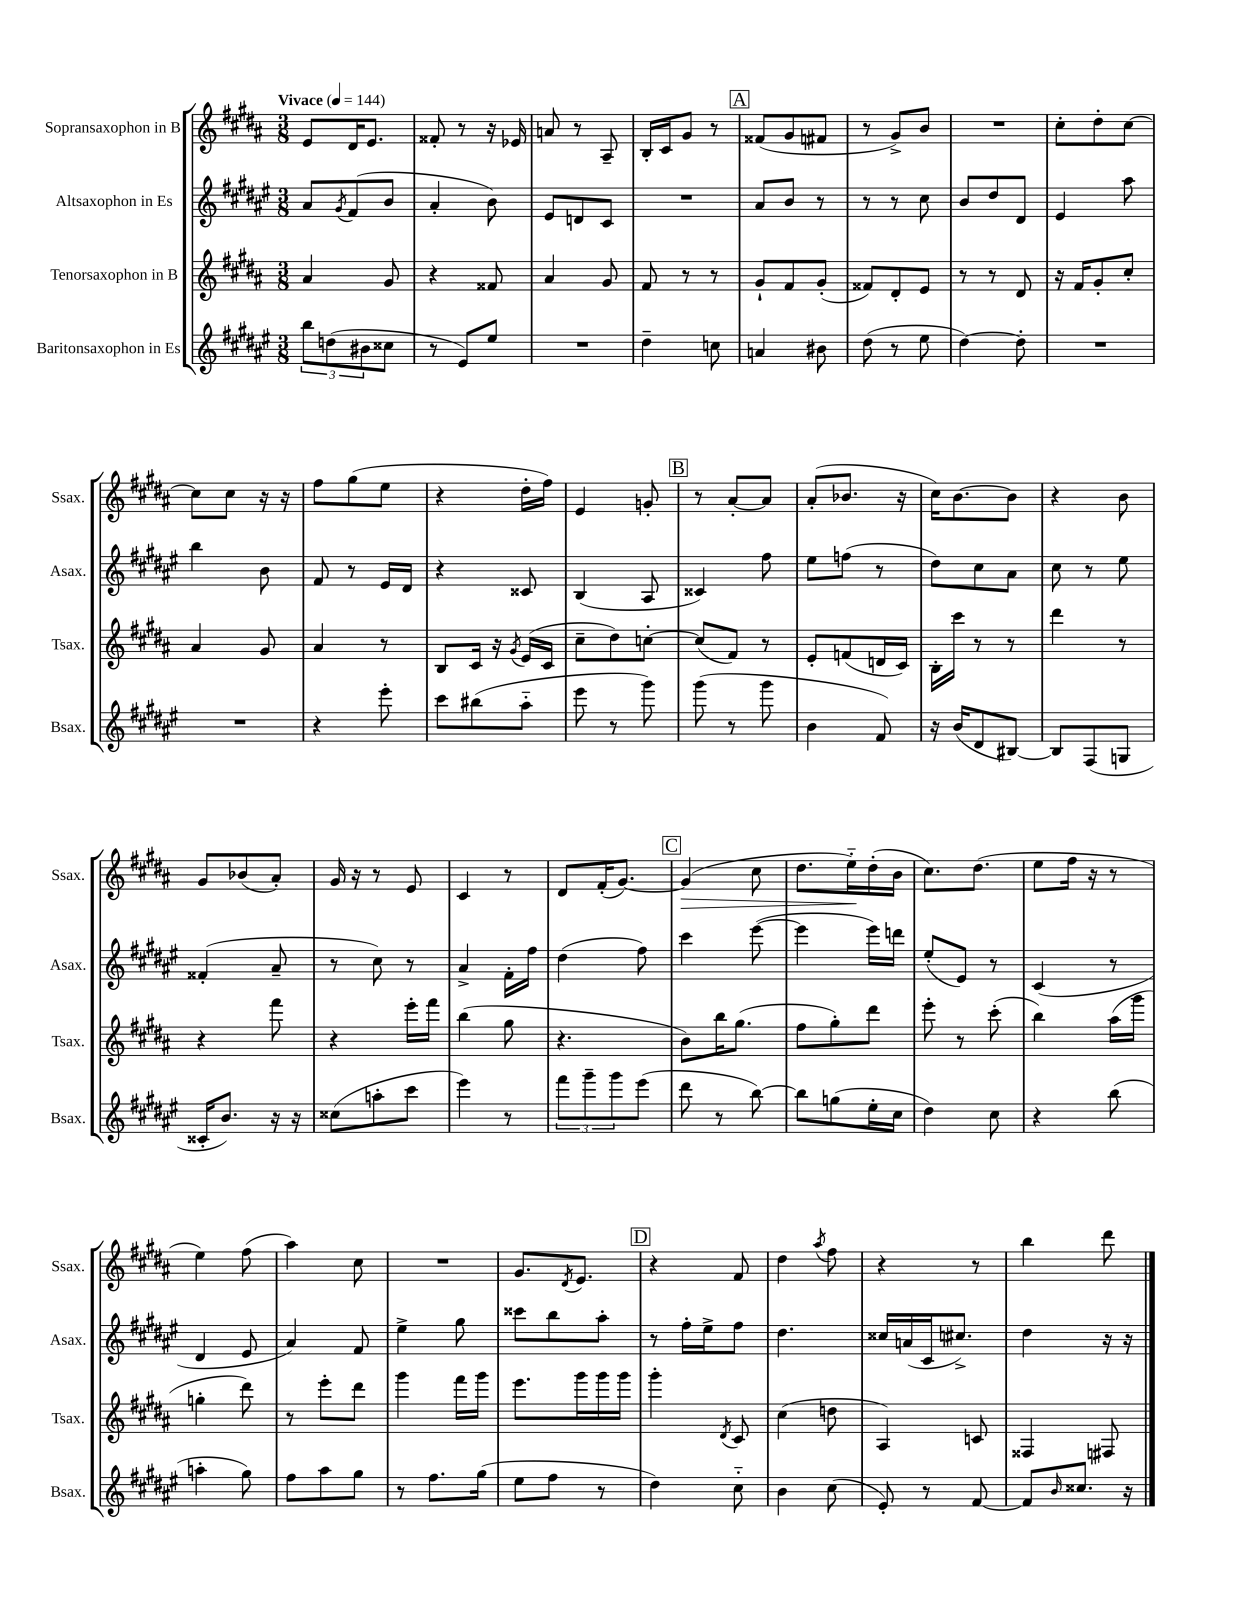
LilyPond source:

<<
\new StaffGroup <<
\new Staff = "s0" \with { instrumentName = "Sopransaxophon in B" shortInstrumentName = "Ssax." } {
    \clef treble \key b \major \numericTimeSignature \time 3/8 \tempo "Vivace" 4 = 144
    e'8 dis'16 e'8. |
    fisis'8-. r8 r16 ees'16 |
    a'8 r8 ais8-- |
    b16-. cis'16 gis'8 r8 |
    \mark \markup { \box "A" } fisis'8( gis'8 fis'8 |
    r8 gis'8->) b'8 |
    R4. |
    cis''8-. dis''8-. cis''8~ |
    cis''8 cis''8 r16 r16 |
    fis''8 gis''8( e''8 |
    r4 dis''16-. fis''16) |
    e'4 g'8-. |
    \mark \markup { \box "B" } r8 ais'8~-. ais'8 |
    ais'8-.( bes'8. r16 |
    cis''16) b'8.~ b'8 |
    r4 b'8 |
    gis'8 bes'8( ais'8-.) |
    gis'16 r16 r8 e'8 |
    cis'4 r8 |
    dis'8 fis'16-.( gis'8.~) |
    \mark \markup { \box "C" } gis'4\>( cis''8 |
    dis''8. e''16-_\!) dis''16-.( b'16 |
    cis''8.) dis''8.( |
    e''8 fis''16 r16 r8 |
    e''4) fis''8( |
    ais''4) cis''8 |
    R4. |
    gis'8. \acciaccatura { dis'8 } e'8. |
    \mark \markup { \box "D" } r4 fis'8 |
    dis''4 \acciaccatura { ais''8 } fis''8 |
    r4 r8 |
    b''4 dis'''8 \bar "|." |
}
\new Staff = "s1" \with { instrumentName = "Altsaxophon in Es" shortInstrumentName = "Asax." } {
    \clef treble \key fis \major \numericTimeSignature \time 3/8
    ais'8 \acciaccatura { gis'8 } fis'8( b'8 |
    ais'4-. b'8) |
    eis'8 d'8 cis'8 |
    R4. |
    \mark \markup { \box "A" } ais'8 b'8 r8 |
    r8 r8 cis''8 |
    b'8 dis''8 dis'8 |
    eis'4 ais''8 |
    b''4 b'8 |
    fis'8 r8 eis'16 dis'16 |
    r4 cisis'8 |
    b4( ais8 |
    \mark \markup { \box "B" } cisis'4) fis''8 |
    eis''8 f''8( r8 |
    dis''8) cis''8 ais'8 |
    cis''8 r8 eis''8 |
    fisis'4-.( ais'8-- |
    r8 cis''8) r8 |
    ais'4-> fis'16-. fis''16 |
    dis''4( fis''8) |
    \mark \markup { \box "C" } cis'''4 eis'''8~( |
    eis'''4 eis'''16) d'''16 |
    eis''8-.( eis'8) r8 |
    cis'4( r8 |
    dis'4 eis'8 |
    ais'4) fis'8 |
    eis''4-> gis''8 |
    cisis'''8 b''8 ais''8-. |
    \mark \markup { \box "D" } r8 fis''16-. eis''16-> fis''8 |
    dis''4. |
    cisis''16 a'16( cis'16 cis''8.->) |
    dis''4 r16 r16 \bar "|." |
}
\new Staff = "s2" \with { instrumentName = "Tenorsaxophon in B" shortInstrumentName = "Tsax." } {
    \clef treble \key b \major \numericTimeSignature \time 3/8
    ais'4 gis'8 |
    r4 fisis'8 |
    ais'4 gis'8 |
    fis'8 r8 r8 |
    \mark \markup { \box "A" } gis'8-! fis'8 gis'8-.( |
    fisis'8) dis'8-. e'8 |
    r8 r8 dis'8 |
    r16 fis'16 gis'8-. cis''8-. |
    ais'4 gis'8 |
    ais'4 r8 |
    b8 cis'16 r16 \acciaccatura { gis'8 } e'16( cis'16 |
    cis''8-- dis''8) c''8~-. |
    \mark \markup { \box "B" } c''8( fis'8) r8 |
    e'8-. f'8( d'16 cis'16) |
    b16-. cis'''16 r8 r8 |
    dis'''4 r8 |
    r4 fis'''8 |
    r4 e'''16-. fis'''16 |
    b''4( gis''8 |
    r4. |
    \mark \markup { \box "C" } b'8) b''16 gis''8.( |
    fis''8 gis''8-.) dis'''8 |
    e'''8-. r8 cis'''8-.( |
    b''4) ais''16( gis'''16 |
    g''4-. dis'''8) |
    r8 e'''8-. dis'''8 |
    gis'''4 fis'''16 gis'''16 |
    e'''8. gis'''16 gis'''16 gis'''16 |
    \mark \markup { \box "D" } gis'''4-. \acciaccatura { dis'8 } cis'8 |
    cis''4( d''8 |
    ais4) c'8 |
    fisis4 fis8 \bar "|." |
}
\new Staff = "s3" \with { instrumentName = "Baritonsaxophon in Es" shortInstrumentName = "Bsax." } {
    \clef treble \key fis \major \numericTimeSignature \time 3/8
    \tuplet 3/2 { b''8 d''8( bis'8 } cisis''8 |
    r8 eis'8) eis''8 |
    R4. |
    dis''4-- c''8 |
    \mark \markup { \box "A" } a'4 bis'8 |
    dis''8( r8 eis''8 |
    dis''4~) dis''8-. |
    R4. |
    R4. |
    r4 eis'''8-. |
    cis'''8 bis''8( ais''8-_ |
    eis'''8 r8 gis'''8) |
    \mark \markup { \box "B" } gis'''8( r8 gis'''8 |
    b'4 fis'8) |
    r16 b'16( dis'8 bis8~) |
    bis8 fis8( g8 |
    cisis'16-. b'8.) r16 r16 |
    cisis''8( a''8-. cis'''8 |
    eis'''4) r8 |
    \tuplet 3/2 { fis'''8 gis'''8-- gis'''8 } eis'''8( |
    \mark \markup { \box "C" } dis'''8 r8 b''8~) |
    b''8 g''8( eis''16-. cis''16 |
    dis''4) cis''8 |
    r4 b''8( |
    a''4-. gis''8) |
    fis''8 ais''8 gis''8 |
    r8 fis''8. gis''16( |
    eis''8 fis''8 r8 |
    \mark \markup { \box "D" } dis''4) cis''8-_ |
    b'4 cis''8( |
    eis'8-.) r8 fis'8~ |
    fis'8 \grace { b'16 } cisis''8. r16 \bar "|." |
}
>>
>>
\layout { \context { \Score \remove "Bar_number_engraver" } }
